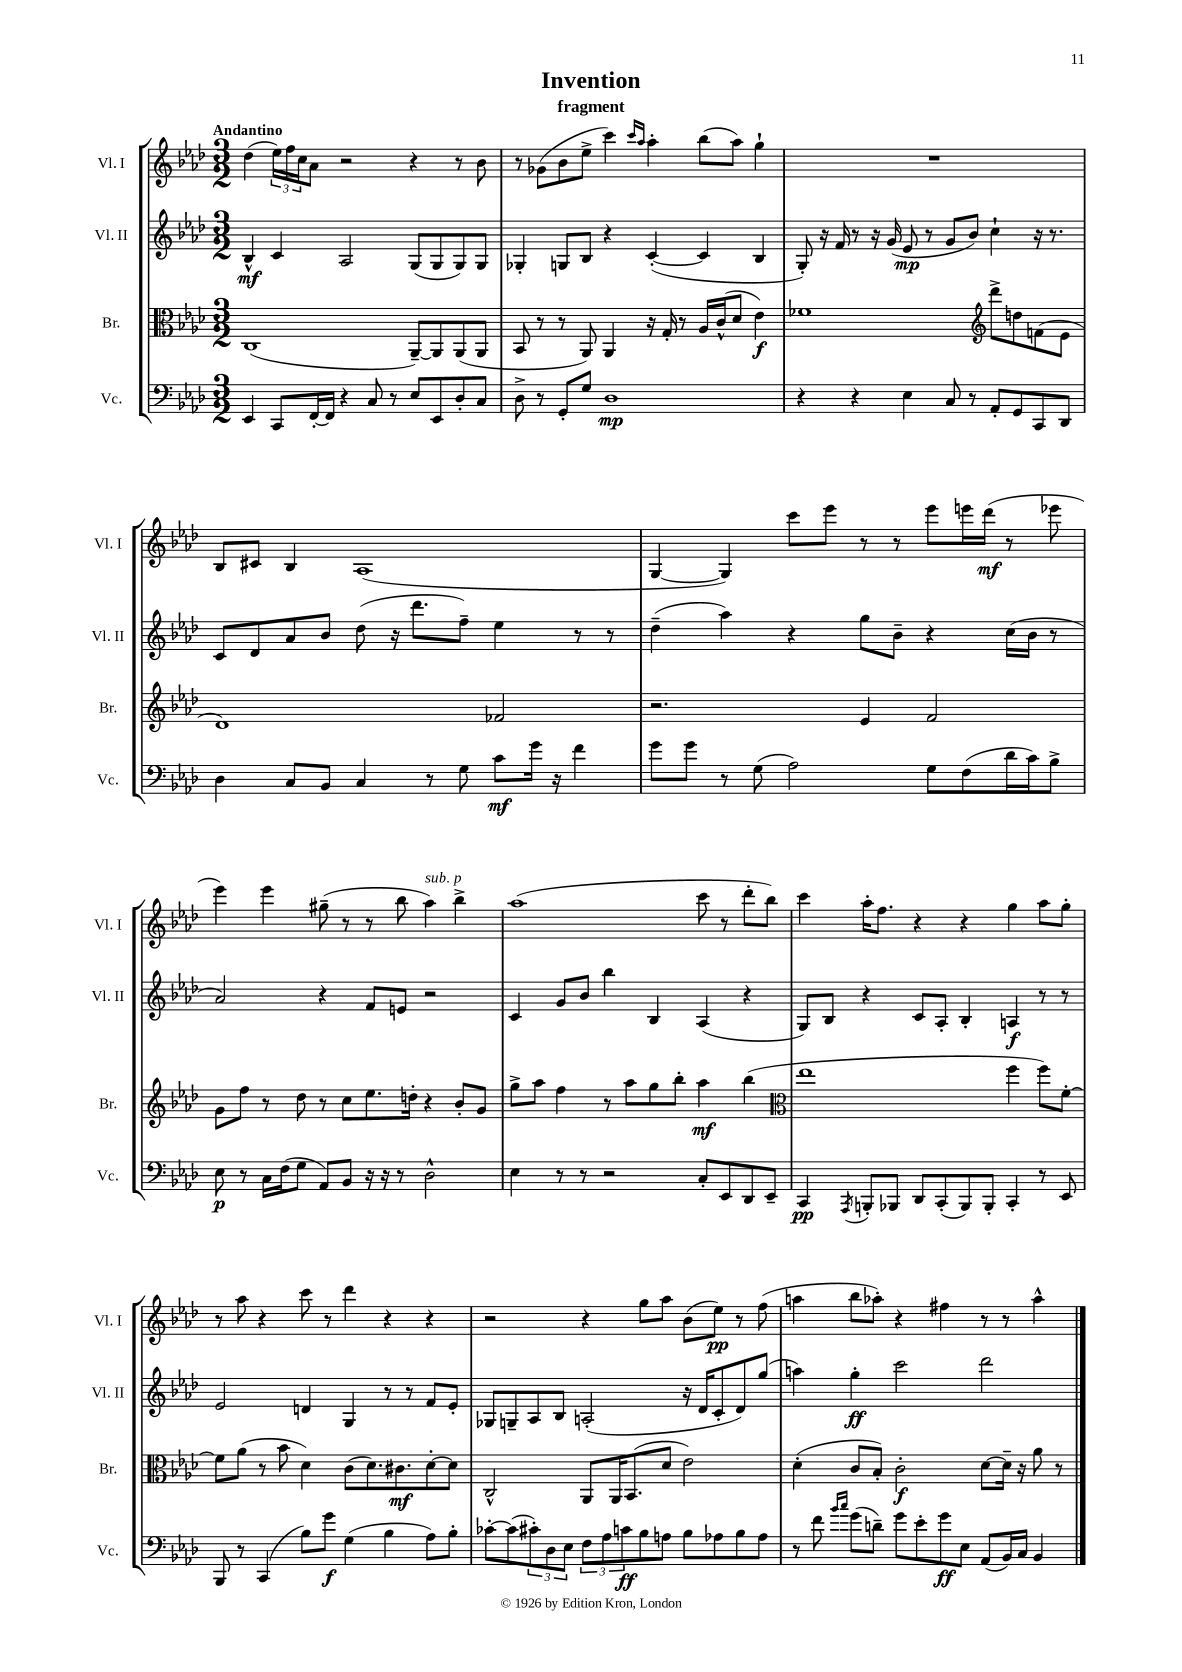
\header { title = "Invention" subtitle = "fragment" }
<<
\new StaffGroup <<
\new Staff = "s0" \with { instrumentName = "Vl. I" shortInstrumentName = "Vl. I" } {
    \clef treble \key aes \major \numericTimeSignature \time 3/2 \tempo "Andantino"
    des''4( \tuplet 3/2 { ees''16) f''16 c''16 } aes'8 r2 r4 r8 bes'8 |
    r8 ges'8( bes'8 ees''8-> c'''4) \grace { c'''16 aes''16 } aes''4-. bes''8( aes''8) g''4-! |
    R1. |
    bes8 cis'8 bes4 aes1( |
    g4~ g4) c'''8 ees'''8 r8 r8 ees'''8 e'''16 des'''16\mf( r8 ees'''8 |
    ees'''4) ees'''4 gis''8--( r8 r8 bes''8 aes''4^\markup { \italic "sub. p" }) bes''4-> |
    aes''1( c'''8 r8 des'''8-. bes''8) |
    c'''4 aes''16-. f''8. r4 r4 g''4 aes''8 g''8-. |
    r8 aes''8 r4 c'''8 r8 des'''4 r4 r4 |
    r2 r4 g''8 aes''8 bes'8( ees''8\pp) r8 f''8( |
    a''4 bes''8 aes''8-.) r4 fis''4 r8 r8 aes''4-^ \bar "|." |
}
\new Staff = "s1" \with { instrumentName = "Vl. II" shortInstrumentName = "Vl. II" } {
    \clef treble \key aes \major \numericTimeSignature \time 3/2
    bes4-^\mf c'4 aes2 g8( g8 g8) g8 |
    ges4-. g8 bes8 r4 c'4~-.( c'4 bes4 |
    g8-.) r16 f'16 r8 r16 g'16( ees'8\mp r8 g'8 bes'8) c''4-! r16 r8. |
    c'8 des'8 aes'8 bes'8 des''8( r16 des'''8. f''8--) ees''4 r8 r8 |
    des''4--( aes''4) r4 g''8 bes'8-- r4 c''16( bes'16 r8 |
    aes'2) r4 f'8 e'8 r2 |
    c'4 g'8 bes'8 bes''4 bes4 aes4( r4 |
    g8) bes8 r4 c'8 aes8-. bes4-. a4\f r8 r8 |
    ees'2 d'4 g4 r8 r8 f'8 ees'8-. |
    ges8 g8-- aes8 bes8 a2-.( r16 des'16 c'8-. des'8) g''8( |
    a''4) g''4-.\ff c'''2 des'''2 \bar "|." |
}
\new Staff = "s2" \with { instrumentName = "Br." shortInstrumentName = "Br." } {
    \clef alto \key aes \major \numericTimeSignature \time 3/2
    c1( aes,8~--) aes,8 aes,8( aes,8 |
    bes,8 r8 r8 aes,8) aes,4 r16 g16-. r8 aes16 c'16-^( des'8 ees'4\f) |
    fes'1 \clef treble des'''8-> d''8 f'8( ees'8 |
    des'1) fes'2 |
    r2. ees'4 f'2 |
    g'8 f''8 r8 des''8 r8 c''8 ees''8. d''16-. r4 bes'8-. g'8 |
    g''8-> aes''8 f''4 r8 aes''8 g''8 bes''8-. aes''4\mf bes''4( |
    \clef alto ees''1 f''4 f''8) f'8~-. |
    f'8 aes'8( r8 bes'8 des'4) c'8( des'8.) cis'8.\mf des'8~-. des'8 |
    c2-^ aes,8 aes,16 bes,8.( des'8 ees'2) |
    des'4-.( c'8 bes8-.) c'2-.\f des'8~ des'16-- r16 aes'8 r8 \bar "|." |
}
\new Staff = "s3" \with { instrumentName = "Vc." shortInstrumentName = "Vc." } {
    \clef bass \key aes \major \numericTimeSignature \time 3/2
    ees,4 c,8 f,16~-. f,16 r4 c8 r8 ees8 ees,8 des8-. c8 |
    des8-> r8 g,8-. g8 des1\mp |
    r4 r4 ees4 c8 r8 aes,8-. g,8 c,8 des,8 |
    des4 c8 bes,8 c4 r8 g8 c'8\mf g'16 r16 f'4 |
    g'8 g'8 r8 g8( aes2) g8 f8( des'16 c'16) bes8-> |
    ees8\p r8 c16 f16( g8 aes,8) bes,8 r16 r16 r8 des2-^ |
    ees4 r8 r8 r2 c8-. ees,8 des,8 ees,8-- |
    c,4\pp \acciaccatura { aes,,8 } b,,8-. bes,,8 des,8 c,8-.( bes,,8) bes,,8-. c,4-. r8 ees,8 |
    bes,,8 r8 c,4( bes8) g'8\f g4( bes4 aes8) bes8-. |
    ces'8~-. ces'8( \tuplet 3/2 { cis'8-.) des8 ees8 } \tuplet 3/2 { f8 aes8 c'8\ff } bes8 a8 bes8 aes8 bes8 aes8 |
    r8 f'8 \grace { bes'16 c''16 } g'8( d'8--) g'8 ees'8-. g'8\ff ees8 aes,8( bes,16) c16 bes,4 \bar "|." |
}
>>
>>
\layout { \context { \Score \remove "Bar_number_engraver" } }
